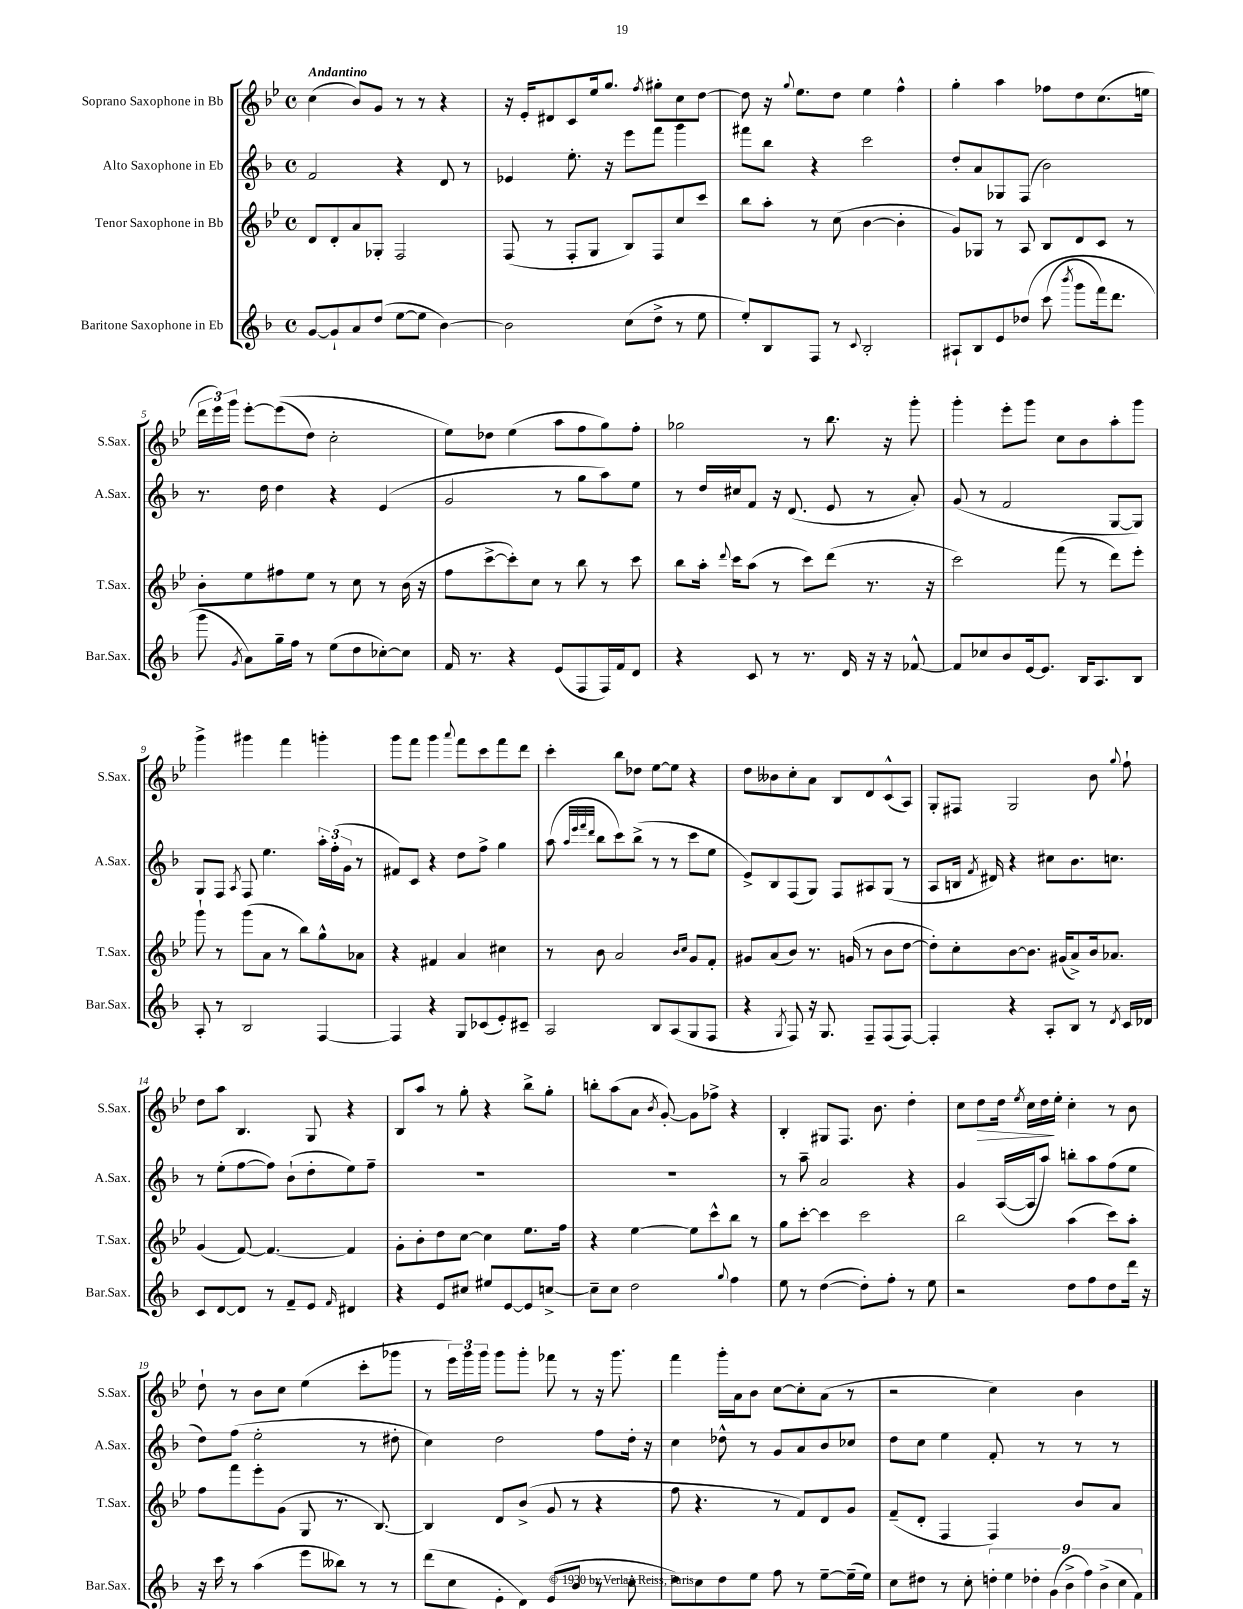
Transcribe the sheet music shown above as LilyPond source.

<<
\new StaffGroup <<
\new Staff = "s0" \with { instrumentName = "Soprano Saxophone in Bb" shortInstrumentName = "S.Sax." } {
    \clef treble \key bes \major \defaultTimeSignature \time 4/4 \tempo "Andantino"
    \autoBeamOff c''4( bes'8[) g'8] r8 r8 r4 |
    r16 ees'16[-. dis'8 c'8 ees''16 g''8.] \acciaccatura { f''8 } gis''8[-. c''8 d''8]~ |
    d''8 r16 \appoggiatura { g''8 } ees''8.[ d''8] ees''4 f''4-^ |
    g''4-. a''4 fes''8[ d''8 c''8.( e''16] |
    \tuplet 3/2 { d'''16[ ees'''16) g'''16] } ees'''8[~-. ees'''8(\( d''8]) c''2-. |
    ees''8[\) des''8] ees''4( a''8[ f''8 g''8) f''8]-. |
    ges''2 r8 bes''8. r16 g'''8-. |
    g'''4-. ees'''8[-. g'''8] c''8[ bes'8 a''8-. g'''8] |
    g'''4-> gis'''4 f'''4 g'''4-. |
    g'''8[ f'''8] g'''4 \appoggiatura { a'''8 } f'''8[ c'''8 f'''8 d'''8] |
    c'''4-. bes''8[ des''8] ees''8[~ ees''8] r4 |
    d''8[ beses'8 c''8-. a'8] bes8[ d'8 c'8-^( a8]) |
    g8[-. fis8] g2 bes'8 \appoggiatura { g''8 } f''8-! |
    d''8[ a''8] bes4. g8 r4 |
    bes8[ a''8] r8 g''8-. r4 bes''8[-> g''8]-. |
    b''8[-. a''8( a'8] \acciaccatura { bes'8 } g'8~-.) g'8[ fes''8]-> r4 |
    bes4-. gis8[ f8.] bes'8. d''4-. |
    c''8[ d''8\> d''16] \acciaccatura { ees''8 } c''16[ d''16\! ees''16]-. c''4-. r8 bes'8 |
    d''8-! r8 bes'8[ c''8] ees''4( c'''8[-. ges'''8] |
    r8 \tuplet 3/2 { ees'''16[) g'''16 g'''16] } g'''8[ g'''8]-. fes'''8 r8 r16 g'''8. |
    f'''4 g'''16[-. a'16 bes'8] c''8[~ c''8-. a'8]( r8 |
    r2 c''4) bes'4 \bar "|." |
}
\new Staff = "s1" \with { instrumentName = "Alto Saxophone in Eb" shortInstrumentName = "A.Sax." } {
    \clef treble \key f \major \defaultTimeSignature \time 4/4
    \autoBeamOff f'2 r4 d'8 r8 |
    ees'4 e''8.-. r16 e'''8[ f'''8] g'''4 |
    fis'''8[ bes''8] r4 c'''2 |
    d''8[-. a'8 ges8 f8]( bes'2) |
    r8. d''16 d''4 r4 e'4( |
    g'2 r8 g''8[ a''8) e''8] |
    r8 d''16[ cis''16 f'8] r16 d'8.( e'8 r8 a'8-.) |
    g'8( r8 f'2 g8[~ g8]) |
    g8[ f8] \acciaccatura { a8 } f8 e''4. \tuplet 3/2 { a''16[-. f''16-.( g'16] } r8 |
    fis'8[) c'8] r4 d''8[ f''8]-> g''4 |
    a''8( \grace { a''32[ e'''32 f'''32 d'''32] } bes''8[ c'''8) bes''8]->( r8 r8 c'''8[ e''8] |
    e'8[->) bes8 f8( g8]) f8[ ais8 g8]( r8 |
    a8[ b16] \acciaccatura { f'8 } dis'16) r4 cis''8[ bes'8. c''8.] |
    r8 e''8[-.( f''8~ f''8]) bes'8[-!( d''8-. e''8) f''8]-- |
    R1 |
    R1 |
    r8 a''8-- a'2 r4 |
    g'4 a16[~( a16 a''8]) b''8[-. a''8 f''8( e''8] |
    d''8[) f''8]( e''2-. r8 dis''8-. |
    c''4) d''2 f''8[ d''16]-. r16 |
    c''4 des''8-^ r8 g'8[ a'8 bes'8 ces''8] |
    d''8[ c''8] e''4 f'8-. r8 r8 r8 \bar "|." |
}
\new Staff = "s2" \with { instrumentName = "Tenor Saxophone in Bb" shortInstrumentName = "T.Sax." } {
    \clef treble \key bes \major \defaultTimeSignature \time 4/4
    \autoBeamOff d'8[ d'8-. a'8 ges8]-. f2 |
    f8( r8 f8[-. g8] bes8[) f8 c''8 c'''8] |
    bes''8[ a''8]-. r8 c''8( bes'4~ bes'4-. |
    g'8[) ges8] r8 a8 bes8[ d'8 c'8] r8 |
    bes'8[-. ees''8 fis''8 ees''8] r8 c''8 r8 bes'16( r16 |
    f''8[ c'''8~-> c'''8-.) c''8] r8 bes''8 r8 c'''8 |
    bes''8[ a''16]-. \appoggiatura { d'''8 } c'''16[ a''8]( r8 c'''8[) d'''8]( r8. r16 |
    c'''2) f'''8( r8 d'''8[) ees'''8]-. |
    g'''8-! r8 g'''8[( a'8] r8 bes''8[) g''8-^ aes'8] |
    r4 fis'4 a'4 cis''4 |
    r8 bes'8 a'2 \grace { bes'16[ c''16] } g'8[ f'8]-. |
    gis'8[ a'8( bes'8]) r8. g'16( r8 bes'8[ d''8]~ |
    d''8[-.) c''8-. bes'8~ bes'8.] gis'16[( a'8->) bes'16 aes'8.] |
    g'4( f'8~) f'4.~ f'4 |
    g'8[-. bes'8-. d''8 c''8]~ c''4 ees''8.[ f''16] |
    r4 ees''4~ ees''8[ c'''8-^ bes''8] r8 |
    g''8[ c'''8]~-. c'''4 c'''2 |
    bes''2 a''4( c'''8[) a''8]-. |
    f''8[ f'''8 ees'''8-. g'8]( g8 r8. bes8.~) |
    bes4 d'8[ bes'8]->( g'8 r8 r4 |
    f''8 r4. r8 f'8[) d'8 g'8] |
    f'8[--( d'8]-. f4 f4) bes'8[ a'8] \bar "|." |
}
\new Staff = "s3" \with { instrumentName = "Baritone Saxophone in Eb" shortInstrumentName = "Bar.Sax." } {
    \clef treble \key f \major \defaultTimeSignature \time 4/4
    \autoBeamOff g'8[~ g'8-! a'8 d''8]( e''8[~ e''8] bes'4~) |
    bes'2 c''8[( d''8]-> r8 e''8 |
    e''8[-.) bes8 f8] r8 \appoggiatura { c'8 } bes2-. |
    ais8[-! bes8 e'8 des''8]\( c'''8( \acciaccatura { bes'''8 } g'''8[ f'''16) d'''8.] |
    g'''8 \acciaccatura { g'8 } a'8[\) g''16-- f''16] r8 e''8[( d''8 ces''8~-.) ces''8] |
    f'16 r8. r4 e'8[( f8 f16) f'16 d'8] |
    r4 c'8 r8 r8. d'16 r16 r16 fes'8~-^ |
    fes'8[ ces''8 bes'8 e'16~ e'8.] bes16[ a8. bes8] |
    a8-. r8 bes2 f4~ |
    f4 r4 g8[ ces'8( e'8-.) cis'8]-- |
    a2 bes8[ a8( g8 f8] |
    r4 \acciaccatura { g8 } f8) r16 g8. f8[-- f8( f8]~) |
    f4-. r4 a8[-. bes8] r8 \acciaccatura { d'8 } c'16[ des'16] |
    c'8[ d'8~ d'8] r8 f'8[-- e'8] \grace { f'16 } dis'4 |
    r4 e'8[ cis''8] eis''8[ e'8~ e'8 c''8]~-> |
    c''8[-- c''8] d''2 \appoggiatura { g''8 } f''4 |
    e''8 r8 d''4~( d''8[-.) f''8]-. r8 e''8 |
    r2 d''8[ f''8 d''8 d'''16] r16 |
    r16 c'''16 r8 a''4( e'''8[ beses''8]) r8 r8 |
    d'''8[( c''8 e'8-. d'8]) e'8[( bes'8] r8 c''8-. |
    d''8[) c''8 d''8 e''8] f''8 r8 e''8[~-- e''16--( e''16]) |
    c''8[ dis''8] r8 c''8-. \tuplet 9/8 { d''16[-. e''16 des''16-. g'16( bes'16-> f''16) bes'16->( c''16 f'16]) } \bar "|." |
}
>>
>>
